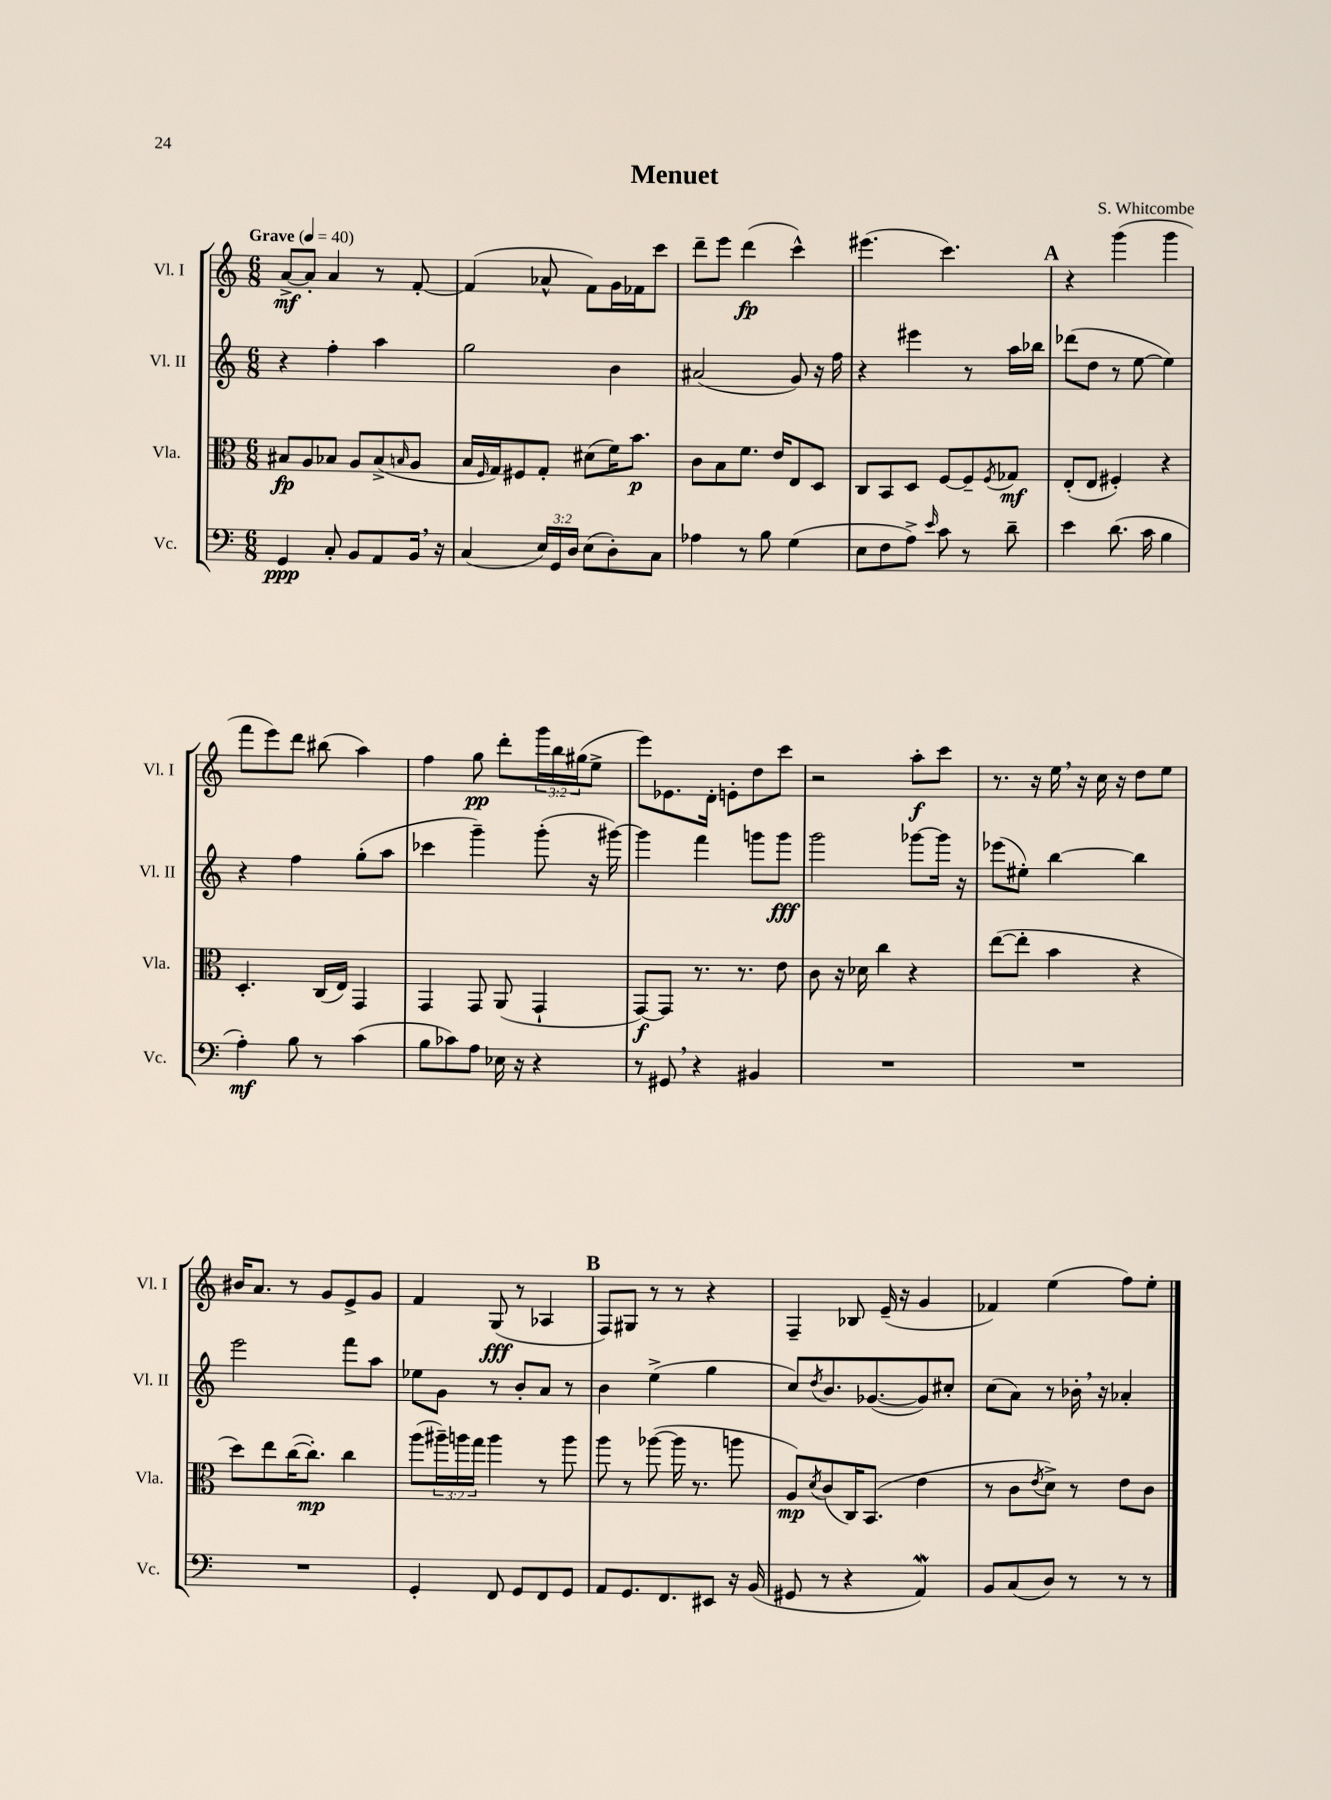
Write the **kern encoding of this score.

**kern	**dynam	**kern	**dynam	**kern	**dynam	**kern	**dynam
*part4	*part4	*part3	*part3	*part2	*part2	*part1	*part1
*staff4	*staff4	*staff3	*staff3	*staff2	*staff2	*staff1	*staff1
*I"Vc.	*	*I"Vla.	*	*I"Vl. II	*	*I"Vl. I	*
*I'Vc.	*	*I'Vla.	*	*I'Vl. II	*	*I'Vl. I	*
*clefF4	*	*clefC3	*	*clefG2	*	*clefG2	*
*k[]	*	*k[]	*	*k[]	*	*k[]	*
*M6/8	*	*M6/8	*	*M6/8	*	*M6/8	*
*MM40	*	*MM40	*	*MM40	*	*MM40	*
=1	=1	=1	=1	=1	=1	=1	=1
!	!	!	!	!	!	!LO:TX:a:B:t=Grave	!
4GG/	ppp	8B#X/L	fp	4r	.	[8a^/L	mf
.	.	8A/	.	.	.	8a'/J]	.
8C'/	.	8B-X/J	.	4ff'\	.	4a/	.
8BB/L	.	8A/L	.	.	.	.	.
8AA/	.	(8B-^/	.	4aa\	.	8r	.
.	.	16qqBn/	.	.	.	.	.
16BB,/Jk	.	8A/J	.	.	.	[8f'/	.
16r	.	.	.	.	.	.	.
=2	=2	=2	=2	=2	=2	=2	=2
(4C/	.	16B/LL	.	2gg\	.	(4f/]	.
.	.	16qqF/	.	.	.	.	.
.	.	16G/J)	.	.	.	.	.
.	.	8F#X/	.	.	.	.	.
24E/LL)	.	8G'/J	.	.	.	8a-X^^/	.
24GG/	.	.	.	.	.	.	.
24D/JJ	.	.	.	.	.	.	.
(8E\L	.	(8d#X\L	.	.	.	8f\L)	.
8D'\)	.	16f\K)	.	4b\	.	16g\L	.
.	.	8.b\J	p	.	.	16f-X\J	.
8C\J	.	.	.	.	.	8ccc\J	.
=3	=3	=3	=3	=3	=3	=3	=3
4A-X\	.	8c\L	.	(2a#X/	.	8ddd~\L	.
.	.	8B\	.	.	.	8eee\J	.
8r	.	8.f\J	.	.	.	(4ddd\	fp
8B\	.	.	.	.	.	.	.
.	.	16e/KL	.	.	.	.	.
(4G\	.	8E/	.	8g/)	.	4ccc^^\)	.
.	.	8D/J	.	16r	.	.	.
.	.	.	.	16ff\	.	.	.
=4	=4	=4	=4	=4	=4	=4	=4
8E\L	.	8C/L	.	4r	.	(4.eee#X\	.
8F\	.	8BB/	.	.	.	.	.
8A^\J)	.	8D/J	.	4eee#X\	.	.	.
16qqe/	.	.	.	.	.	.	.
8c\	.	[8F/L	.	.	.	4.ccc\)	.
8r	.	8F~/]	.	8r	.	.	.
.	.	8qF/	.	.	.	.	.
8d~\	.	8G-X/J	mf	16aa\LL	.	.	.
.	.	.	.	16bb-X\JJ	.	.	.
!!LO:REH:place=s1:t=A
=5	=5	=5	=5	=5	=5	=5	=5
4e\	.	(8E'/L	.	(8ddd-X\L	.	4r	.
.	.	8E/J	.	8dd\J	.	.	.
(8.d\	.	4F#X'/)	.	8r	.	(4ggg\	.
.	.	.	.	[8ee\	.	.	.
16c\	.	.	.	.	.	.	.
4B\	.	4r	.	4ee\])	.	4ggg\	.
!!LO:LB:g=z
=6	=6	=6	=6	=6	=6	=6	=6
4A'\)	mf	4.D'/	.	4r	.	8fff\L	.
.	.	.	.	.	.	8eee\)	.
8B\	.	.	.	4ff\	.	8ddd\J	.
8r	.	(16C/LL	.	.	.	(8bb#X\	.
.	.	16E/JJ)	.	.	.	.	.
(4c\	.	4GG/	.	(8gg'\L	.	4aa\)	.
.	.	.	.	8aa\J	.	.	.
=7	=7	=7	=7	=7	=7	=7	=7
8B\L	.	4GG/	.	4ccc-X\	.	4ff\	.
8c-X\)	.	.	.	.	.	.	.
8A\J	.	8GG/	.	4ggg~\)	.	8gg\	pp
16E-X\	.	(8AA/	.	.	.	8ddd'\L	.
16r	.	.	.	.	.	.	.
4r	.	4GG`/	.	(8ggg'\	.	24ggg\L	.
.	.	.	.	.	.	24bb\	.
.	.	.	.	.	.	(24gg#X\J	.
.	.	.	.	16r	.	8ee^\J	.
.	.	.	.	[16ggg#X\)	.	.	.
=8	=8	=8	=8	=8	=8	=8	=8
8r	.	[8GG/L)	f	4ggg#\]	.	8eee\L)	.
8GG#X,/	.	8GG/J]	.	.	.	8.e-X\	.
4r	.	8.r	.	4fff\	.	.	.
.	.	.	.	.	.	16d'\Jk	.
.	.	.	.	.	.	8en'\L	.
.	.	8.r	.	.	.	.	.
4BB#X/	.	.	.	8gggn\L	.	8dd\	.
.	.	8e\	.	8ggg\J	fff	8ccc\J	.
=9	=9	=9	=9	=9	=9	=9	=9
2.r	.	8c\	.	2ggg\	.	2r	.
.	.	16r	.	.	.	.	.
.	.	16d-X\	.	.	.	.	.
.	.	4cc\	.	.	.	.	.
.	.	4r	.	[8ggg-X\L	.	8aa'\L	f
.	.	.	.	16ggg-\Jk]	.	8ccc\J	.
.	.	.	.	16r	.	.	.
=10	=10	=10	=10	=10	=10	=10	=10
2.r	.	([8ee\L	.	(8eee-X\L	.	8.r	.
.	.	8ee'\J]	.	8ee#X'\J)	.	.	.
.	.	.	.	.	.	16r	.
.	.	4b\	.	[4bb\	.	16ee,\	.
.	.	.	.	.	.	16r	.
.	.	.	.	.	.	16cc\	.
.	.	.	.	.	.	16r	.
.	.	4r	.	4bb\]	.	8dd\L	.
.	.	.	.	.	.	8ee\J	.
!!LO:LB:g=z
=11	=11	=11	=11	=11	=11	=11	=11
2.r	.	8dd\L)	.	2eee\	.	16b#X/KL	.
.	.	.	.	.	.	8.a/J	.
.	.	8ee\	.	.	.	.	.
.	.	([16cc\K	.	.	.	8r	.
.	.	8.cc'\J])	mp	.	.	.	.
.	.	.	.	.	.	8g/L	.
.	.	4cc\	.	8fff\L	.	8e^/	.
.	.	.	.	8aa\J	.	8g/J	.
=12	=12	=12	=12	=12	=12	=12	=12
4GG'/	.	(8aa\L	.	8ee-X\L	.	4f/	.
.	.	24aa#X~\L)	.	8g\J	.	.	.
.	.	24aan\	.	.	.	.	.
.	.	24gg\JJ	.	.	.	.	.
8FF/	.	4aa\	.	8r	.	(8G/	fff
8GG/L	.	.	.	8b'/L	.	8r	.
8FF/	.	8r	.	8a/J	.	4A-X/	.
8GG/J	.	8aa\	.	8r	.	.	.
!!LO:REH:place=s1:t=B
=13	=13	=13	=13	=13	=13	=13	=13
8AA/L	.	8aa\	.	4b\	.	8F/L)	.
8.GG/	.	8r	.	.	.	8G#X/J	.
.	.	([8aa-X\	.	(4ee^\	.	8r	.
8.FF/	.	.	.	.	.	.	.
.	.	16aa-\]	.	.	.	8r	.
.	.	8.r	.	.	.	.	.
8EE#X/J	.	.	.	4gg\	.	4r	.
16r	.	8aan\	.	.	.	.	.
(16BB/	.	.	.	.	.	.	.
=14	=14	=14	=14	=14	=14	=14	=14
8GG#X/	.	8A/L)	mp	8cc/L)	.	4F~/	.
.	.	8qd/	.	8qdd/	.	.	.
8r	.	(8c/	.	8.b/	.	.	.
4r	.	16C/K)	.	.	.	8B-X/	.
.	.	(8.BB/J	.	([8.g-X/	.	.	.
.	.	.	.	.	.	(16e~/	.
.	.	.	.	.	.	16r	.
4AAW/)	.	4e\	.	8g-/])	.	4g/	.
.	.	.	.	8cc#X'/J	.	.	.
=15	=15	=15	=15	=15	=15	=15	=15
8BB/L	.	8r	.	(8cc\L	.	4f-X/)	.
(8C/	.	8c\L	.	8a\J)	.	.	.
.	.	8qe/	.	.	.	.	.
8D/J)	.	8d^\J)	.	8r	.	(4ee\	.
8r	.	8r	.	16b-X',\	.	.	.
.	.	.	.	16r	.	.	.
8r	.	8e\L	.	4a-X'/	.	8ff\L)	.
8r	.	8c\J	.	.	.	8ee'\J	.
==	==	==	==	==	==	==	==
*-	*-	*-	*-	*-	*-	*-	*-
